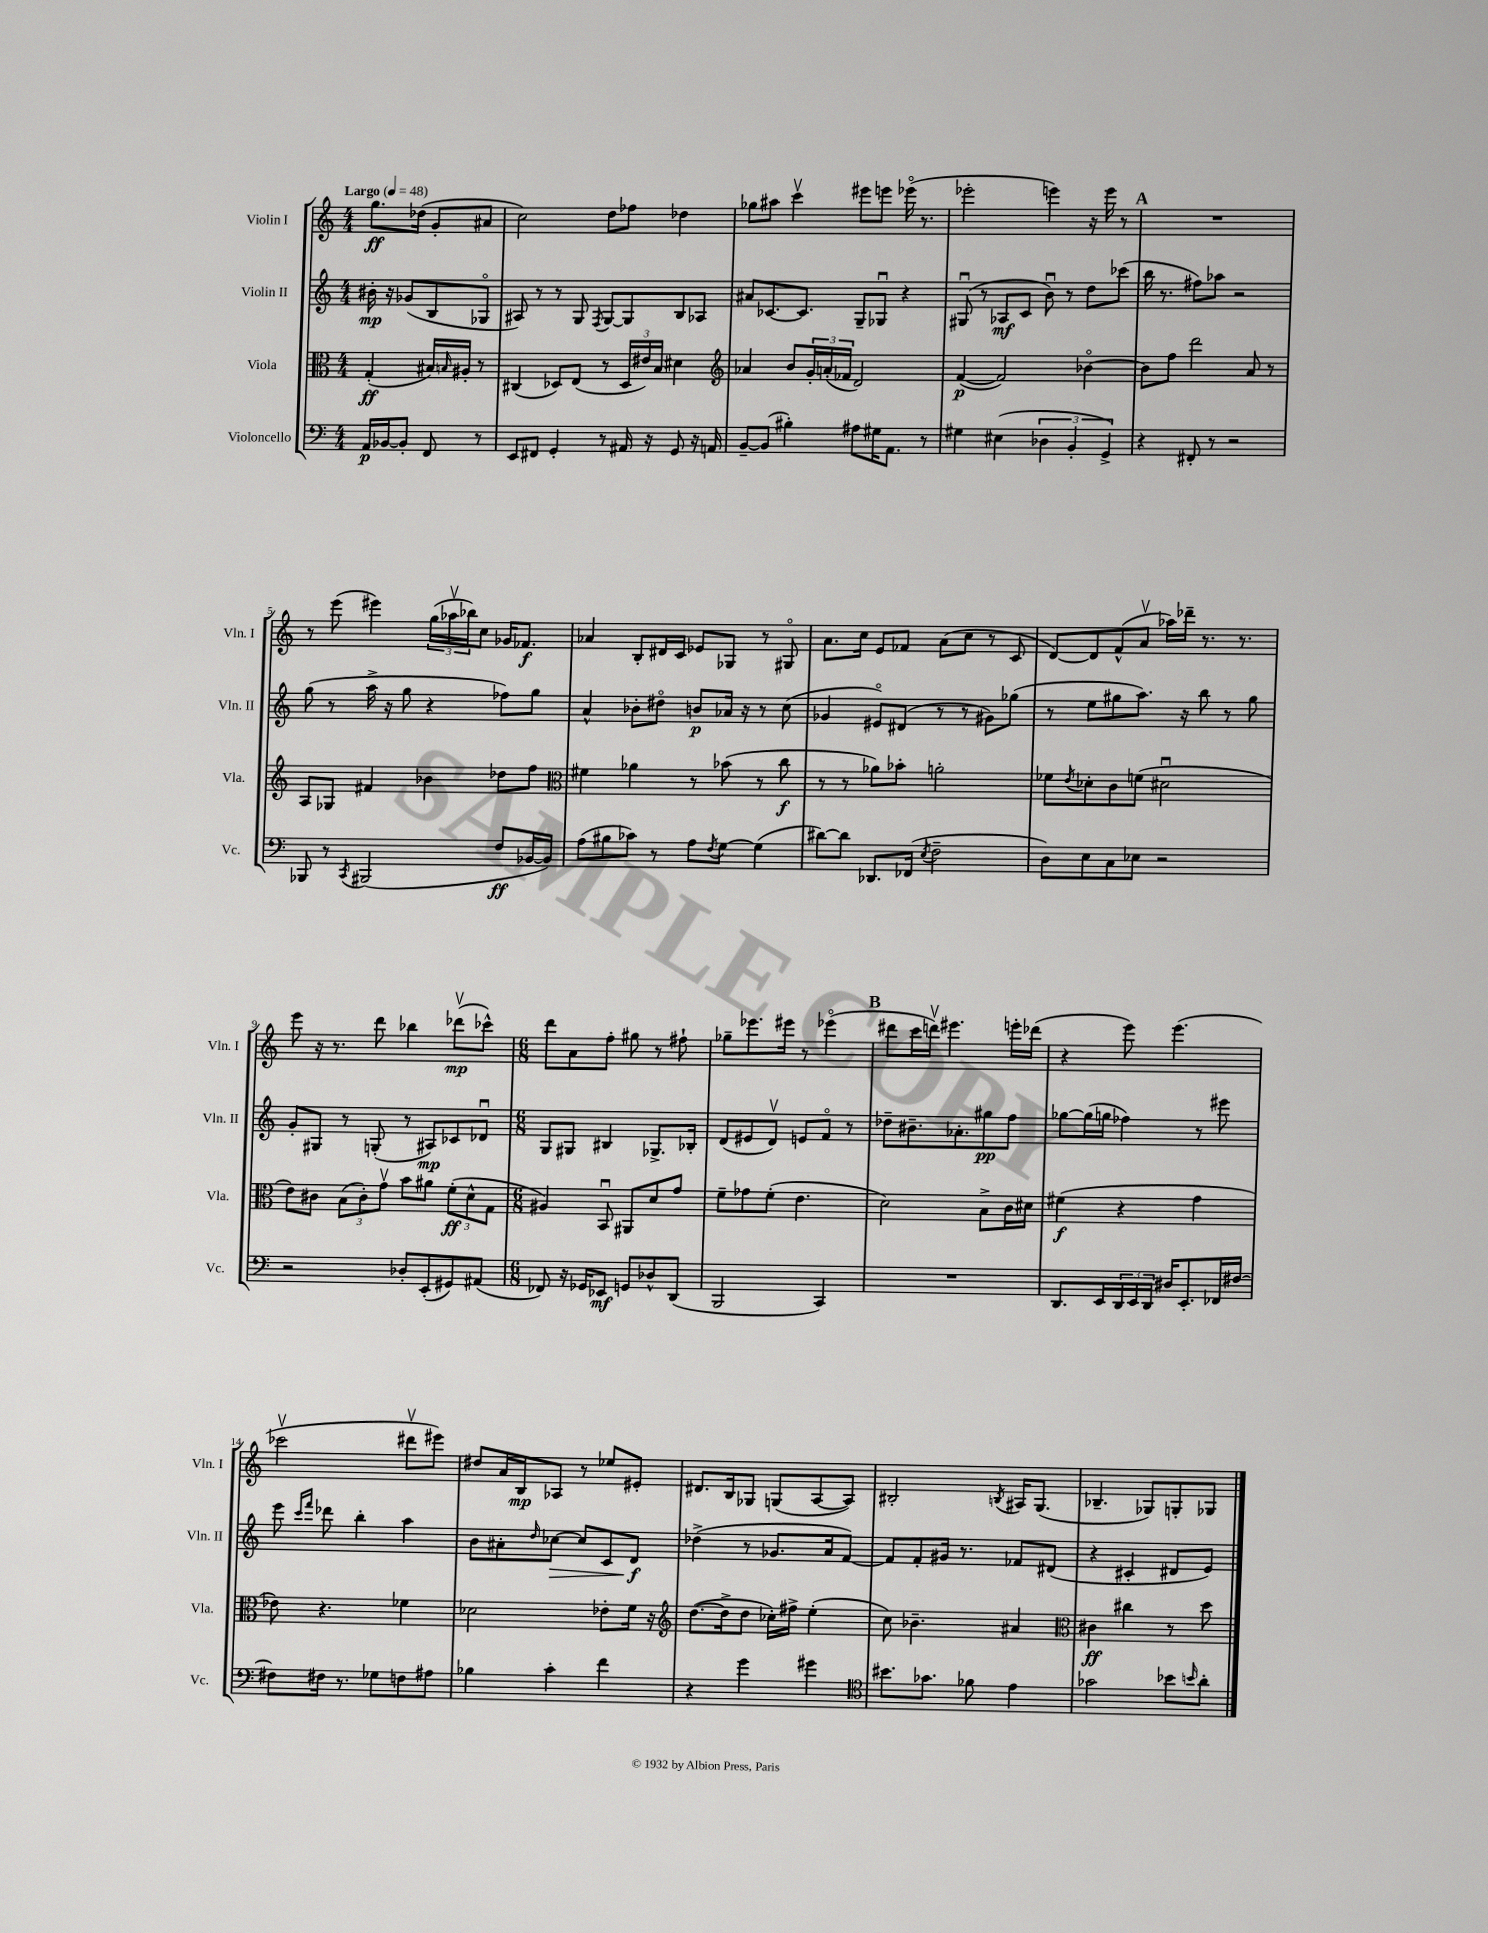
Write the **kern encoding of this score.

**kern	**dynam	**kern	**dynam	**kern	**dynam	**kern	**dynam
*part4	*part4	*part3	*part3	*part2	*part2	*part1	*part1
*staff4	*staff4	*staff3	*staff3	*staff2	*staff2	*staff1	*staff1
*I"Violoncello	*	*I"Viola	*	*I"Violin II	*	*I"Violin I	*
*I'Vc.	*	*I'Vla.	*	*I'Vln. II	*	*I'Vln. I	*
*clefF4	*	*clefC3	*	*clefG2	*	*clefG2	*
*k[]	*	*k[]	*	*k[]	*	*k[]	*
*M4/4	*	*M4/4	*	*M4/4	*	*M4/4	*
*MM48	*	*MM48	*	*MM48	*	*MM48	*
=	=	=	=	=	=	=	=
!	!	!	!	!	!	!LO:TX:a:B:t=Largo	!
16AA/LL	p	(4G'/	ff	16b#X'\	mp	8.gg\L	ff
[16BB-X/J	.	.	.	16r	.	.	.
8BB-'/J]	.	.	.	(8g-X/L	.	.	.
.	.	.	.	.	.	(16dd-X\Jk	.
8FF/	.	16B#X/LL)	.	8B/	.	8g'/L	.
.	.	16qqBn/	.	.	.	.	.
.	.	16A#X'/JJ	.	.	.	.	.
8r	.	8r	.	8G-X/J	.	8a#X/J	.
=1	=1	=1	=1	=1	=1	=1	=1
8EE/L	.	(4C#X/	.	8A#X/)	.	2cc\)	.
8FF#X/J	.	.	.	8r	.	.	.
4GG'/	.	8D-X/L)	.	8r	.	.	.
.	.	(8E/J	.	8G/	.	.	.
.	.	.	.	8qF/	.	.	.
8r	.	8r	.	[8G/L	.	8dd\L	.
16AA#X/	.	24D-/LL	.	8G/]	.	8ff-X\J	.
.	.	24e#X/)	.	.	.	.	.
16r	.	.	.	.	.	.	.
.	.	24B/JJ	.	.	.	.	.
8GG/	.	4d#X\	.	8B/	.	4dd-X\	.
16r	.	.	.	8A-X/J	.	.	.
16AAn/	.	.	.	.	.	.	.
=2	=2	=2	=2	=2	=2	=2	=2
*	*	*clefG2	*	*	*	*	*
[8BB~/L	.	4a-X/	.	8a#X/L	.	8gg-X\L	.
(8BB/J]	.	.	.	[8.c-X/	.	8aa#X\J	.
4B#X'\)	.	8b/L	.	.	.	4cccv\	.
.	.	.	.	8.c-/J]	.	.	.
.	.	24g'/L	.	.	.	.	.
.	.	(24an'/	.	.	.	.	.
.	.	24f-X/JJ	.	.	.	.	.
8A#X\L	.	2d/)	.	8G~/L	.	8eee#X\L	.
16G#X\K	.	.	.	8G-Xu/J	.	8eeen\J	.
8.AA\J	.	.	.	.	.	.	.
.	.	.	.	4r	.	(16eee-X\	.
.	.	.	.	.	.	8.r	.
8r	.	.	.	.	.	.	.
=3	=3	=3	=3	=3	=3	=3	=3
4G#X\	.	([4f/	p	(8G#Xu/	.	2eee-X'\	.
.	.	.	.	8r	.	.	.
(4E#X\	.	2f/])	.	8A-X/L	mf	.	.
.	.	.	.	8c/J	.	.	.
6D-X\	.	.	.	8bu\)	.	4eeen\)	.
.	.	.	.	8r	.	.	.
6BB'/	.	.	.	.	.	.	.
.	.	[4b-X\	.	8dd\L	.	16r	.
.	.	.	.	.	.	16eee\	.
6GG^/)	.	.	.	.	.	.	.
.	.	.	.	(8ccc-X\J	.	8r	.
!!LO:REH:place=s1:t=A
=4	=4	=4	=4	=4	=4	=4	=4
4r	.	8b-\L]	.	16bb\	.	1r	.
.	.	.	.	8.r	.	.	.
.	.	8ff\J	.	.	.	.	.
8FF#X'/	.	2ddd\	.	8ff#X\L)	.	.	.
8r	.	.	.	8aa-X\J	.	.	.
2r	.	.	.	2r	.	.	.
.	.	8a/	.	.	.	.	.
.	.	8r	.	.	.	.	.
!!LO:LB:g=z
=5	=5	=5	=5	=5	=5	=5	=5
8BBB-X/	.	8A/L	.	(8gg\	.	8r	.
8r	.	8G-X/J	.	8r	.	(8eee\	.
8qCC/	.	.	.	.	.	.	.
(2BBB#X/	.	4f#X/	.	16aa^\	.	4eee#X\)	.
.	.	.	.	16r	.	.	.
.	.	.	.	8gg\	.	.	.
.	.	4b-X\	.	4r	.	(24gg\LL	.
.	.	.	.	.	.	24aa-Xv\	.
.	.	.	.	.	.	24bb-X\J)	.
.	.	.	.	.	.	8cc\J	.
8F/L	ff	8dd-X\L	.	8ff-X\L)	.	16g-X/KL	.
.	.	.	.	.	.	8.f-X/J	f
[16BB-X/L	.	8ff\J	.	8gg\J	.	.	.
16BB-/JJ])	.	.	.	.	.	.	.
=6	=6	=6	=6	=6	=6	=6	=6
*	*	*clefC3	*	*	*	*	*
(8A\L	.	4f#X\	.	4a^^/	.	4a-X/	.
8B#X\	.	.	.	.	.	.	.
8c-X\J)	.	4a-X\	.	8b-X'\L	.	8B'/L	.
8r	.	.	.	8dd#X\J	.	16d#X/L	.
.	.	.	.	.	.	16c/JJ	.
8A\L	.	8r	.	8bn/L	p	8e-X/L	.
8qF/	.	.	.	.	.	.	.
[8G\J	.	(8b-X\	.	16a-X/Jk	.	8G-X/J	.
.	.	.	.	16r	.	.	.
(4G\]	.	8r	.	8r	.	8r	.
.	.	8cc\	f	(8cc\	.	8G#X/	.
=7	=7	=7	=7	=7	=7	=7	=7
[8d#X\L)	.	8r	.	4g-X/	.	8.a\L	.
8d#\J]	.	8r	.	.	.	.	.
.	.	.	.	.	.	16cc\Jk	.
8.DD-X/L	.	8a-X\L)	.	8e#X/L)	.	8e/L	.
.	.	8b-X'\J	.	(8d#X/J	.	8f-X/J	.
(16FF-X/Jk	.	.	.	.	.	.	.
8qE/	.	.	.	.	.	.	.
2F~\	.	2an'\	.	8r	.	(8a\L	.
.	.	.	.	8r	.	8cc\J	.
.	.	.	.	8g#X\L)	.	8r	.
.	.	.	.	(8gg-X\J	.	8c/	.
=8	=8	=8	=8	=8	=8	=8	=8
8D\L)	.	8f-X\L	.	8r	.	[8d/L)	.
.	.	8qe/	.	.	.	.	.
8E\	.	8d-X'\	.	8ee\L	.	8d/]	.
8C\	.	8c\	.	8gg#X\	.	(8f^^/	.
8E-X\J	.	(8fn\J	.	8.aa\J)	.	8av/J	.
2r	.	2d#Xu\	.	.	.	16aa-X\LL)	.
.	.	.	.	16r	.	16ddd-X~\JJ	.
.	.	.	.	8bb\	.	8.r	.
.	.	.	.	8r	.	.	.
.	.	.	.	.	.	8.r	.
.	.	.	.	8gg#\	.	.	.
!!LO:LB:g=z
=9	=9	=9	=9	=9	=9	=9	=9
2r	.	8e\L)	.	8g'/L	.	8eee\	.
.	.	8c#X\J	.	8G#X/J	.	16r	.
.	.	.	.	.	.	8.r	.
.	.	(12B\L	.	8r	.	.	.
.	.	12c#'\)	.	.	.	.	.
.	.	.	.	(8Gn'/	.	8ddd\	.
.	.	12gv\J	.	.	.	.	.
8D-X'/L	.	8b\L	.	8r	.	4bb-X\	.
(8EE'/	.	8a#X\J	.	8A#X/L)	mp	.	.
8GG#X/)	.	(12f'\L	ff	8c-X/	.	(8ddd-Xv\L	mp
.	.	12d^^\	.	.	.	.	.
(8AA#X/J	.	.	.	8d-Xu/J	.	8ccc-X^^\J)	.
.	.	12G\J	.	.	.	.	.
=10	=10	=10	=10	=10	=10	=10	=10
*M6/8	*	*M6/8	*	*M6/8	*	*M6/8	*
8FF-X/)	.	4A#X/)	.	8G/L	.	8ddd\L	.
16r	.	.	.	8G#X/J	.	8a\	.
16GG-X/KL	.	.	.	.	.	.	.
8EE-X/J	mf	8BBu/	.	4B#X/	.	8ff'\J	.
8GGn/L	.	8AA#X/L	.	.	.	8gg#X\	.
8D-X^^/	.	8d/	.	8.G-X^/L	.	8r	.
(8DD/J	.	8g/J	.	.	.	8ff#X`\	.
.	.	.	.	16B-X'/Jk	.	.	.
=11	=11	=11	=11	=11	=11	=11	=11
2BBB/	.	8f~\L	.	(8d/L	.	8gg-X~\L	.
.	.	8g-X\	.	8e#X/	.	8.eee-X\	.
.	.	(8f'\J	.	8dv/J)	.	.	.
.	.	.	.	.	.	16eee#X\Jk	.
.	.	4.e\	.	8en/L	.	8r	.
4CC/)	.	.	.	8f/J	.	(4eee-X\	.
.	.	.	.	8r	.	.	.
!!LO:REH:place=s1:t=B
=12	=12	=12	=12	=12	=12	=12	=12
2.r	.	2d\)	.	8dd-X~\L	.	8ddd#X\L	.
.	.	.	.	8.b#X~\	.	16ccc\L	.
.	.	.	.	.	.	16dddnv\JJ)	.
.	.	.	.	.	.	4.eee#X\	.
.	.	.	.	8.a-X'\	.	.	.
.	.	8B^\L	.	8gg#X\	pp	.	.
.	.	16c\L	.	8ff\J	.	16eeen'\LL	.
.	.	16d#X\JJ	.	.	.	(16ddd-X\JJ	.
=13	=13	=13	=13	=13	=13	=13	=13
8.DD/L	.	(4f#X\	f	[8gg-X\L	.	4r	.
.	.	.	.	(16gg-\L]	.	.	.
16EE/L	.	.	.	16ggn\JJ	.	.	.
24DD/	.	4r	.	4ff-X\)	.	8eee\)	.
24EE/	.	.	.	.	.	.	.
24DD/JJ	.	.	.	.	.	.	.
16D#X/KL	.	.	.	.	.	(4.eee\	.
8.EE'/	.	.	.	.	.	.	.
.	.	4g\	.	8r	.	.	.
16FF-X/L	.	.	.	8eee#X\	.	.	.
[16F#X/JJ	.	.	.	.	.	.	.
!!LO:LB:g=z
=14	=14	=14	=14	=14	=14	=14	=14
8F#X\L]	.	8e-X\)	.	8eee\	.	2ccc-Xv\	.
.	.	.	.	16qqccc/LL	.	.	.
.	.	.	.	16qqfff/JJ	.	.	.
16F#X\Jk	.	4.r	.	8ddd-X\	.	.	.
8.r	.	.	.	.	.	.	.
.	.	.	.	4bb'\	.	.	.
8G-X\L	.	.	.	.	.	.	.
8Fn\	.	4f-X\	.	4aa\	.	8ddd#Xv\L	.
8A#X\J	.	.	.	.	.	8eee#X\J)	.
=15	=15	=15	=15	=15	=15	=15	=15
4B-X\	.	2d-X\	.	8b\L	.	8dd#X/L	.
.	.	.	.	8a#X'\	.	16a/L	.
.	.	.	.	.	.	16B/J	mp
.	.	.	.	16qqdd/	.	.	.
!	!	!	!	!	!LO:HP:b	!	!
4c'\	.	.	.	[8cc-X\J	>	8A-X/J	.
.	.	.	.	8cc-/L]	.	8r	.
4f\	.	8e-X'\L	.	8c/	.	8ee-X/L	.
.	.	16f\Jk	.	8d/J	f	8e#X'/J	.
.	.	16r	.	.	.	.	.
.	.	.	.	.	]	.	.
=16	=16	=16	=16	=16	=16	=16	=16
*	*	*clefG2	*	*	*	*	*
4r	.	([8.dd\L	.	(4dd-X^\	.	8.d#X/L	.
.	.	16dd^\k]	.	.	.	16B/k	.
4g\	.	8dd\J	.	8r	.	8G-X/J	.
.	.	16cc-X'\LL)	.	8.g-X/L	.	(8Gn/L	.
.	.	16ff#X^\JJ	.	.	.	.	.
4g#X\	.	(4ee'\	.	.	.	[8A/	.
.	.	.	.	16a/k	.	.	.
.	.	.	.	[8f/J)	.	8A/J])	.
=17	=17	=17	=17	=17	=17	=17	=17
*clefC4	*	*	*	*	*	*	*
8.b#X\L	.	8cc\)	.	8f/L]	.	2B#X'/	.
.	.	4.b-X~\	.	8f'/	.	.	.
8.g-X\J	.	.	.	.	.	.	.
.	.	.	.	16g#X/Jk	.	.	.
.	.	.	.	8.r	.	.	.
8f-X\	.	.	.	.	.	.	.
.	.	.	.	.	.	8qBn/	.
4e\	.	4a#X/	.	8f-X/L	.	16A#X/KL	.
.	.	.	.	.	.	(8.G/J	.
.	.	.	.	(8d#X/J	.	.	.
=18	=18	=18	=18	=18	=18	=18	=18
*	*	*clefC3	*	*	*	*	*
2g-X\	.	4c#X\	ff	4r	.	4.B-X~/	.
.	.	4cc#X\	.	4c#X'/	.	.	.
.	.	.	.	.	.	8G-X/L)	.
8b-X\L	.	8r	.	8d#X/L	.	8Gn'/	.
16qqbn/	.	.	.	.	.	.	.
8a'\J	.	8dd\	.	8e/J)	.	8G-X/J	.
==	==	==	==	==	==	==	==
*-	*-	*-	*-	*-	*-	*-	*-
